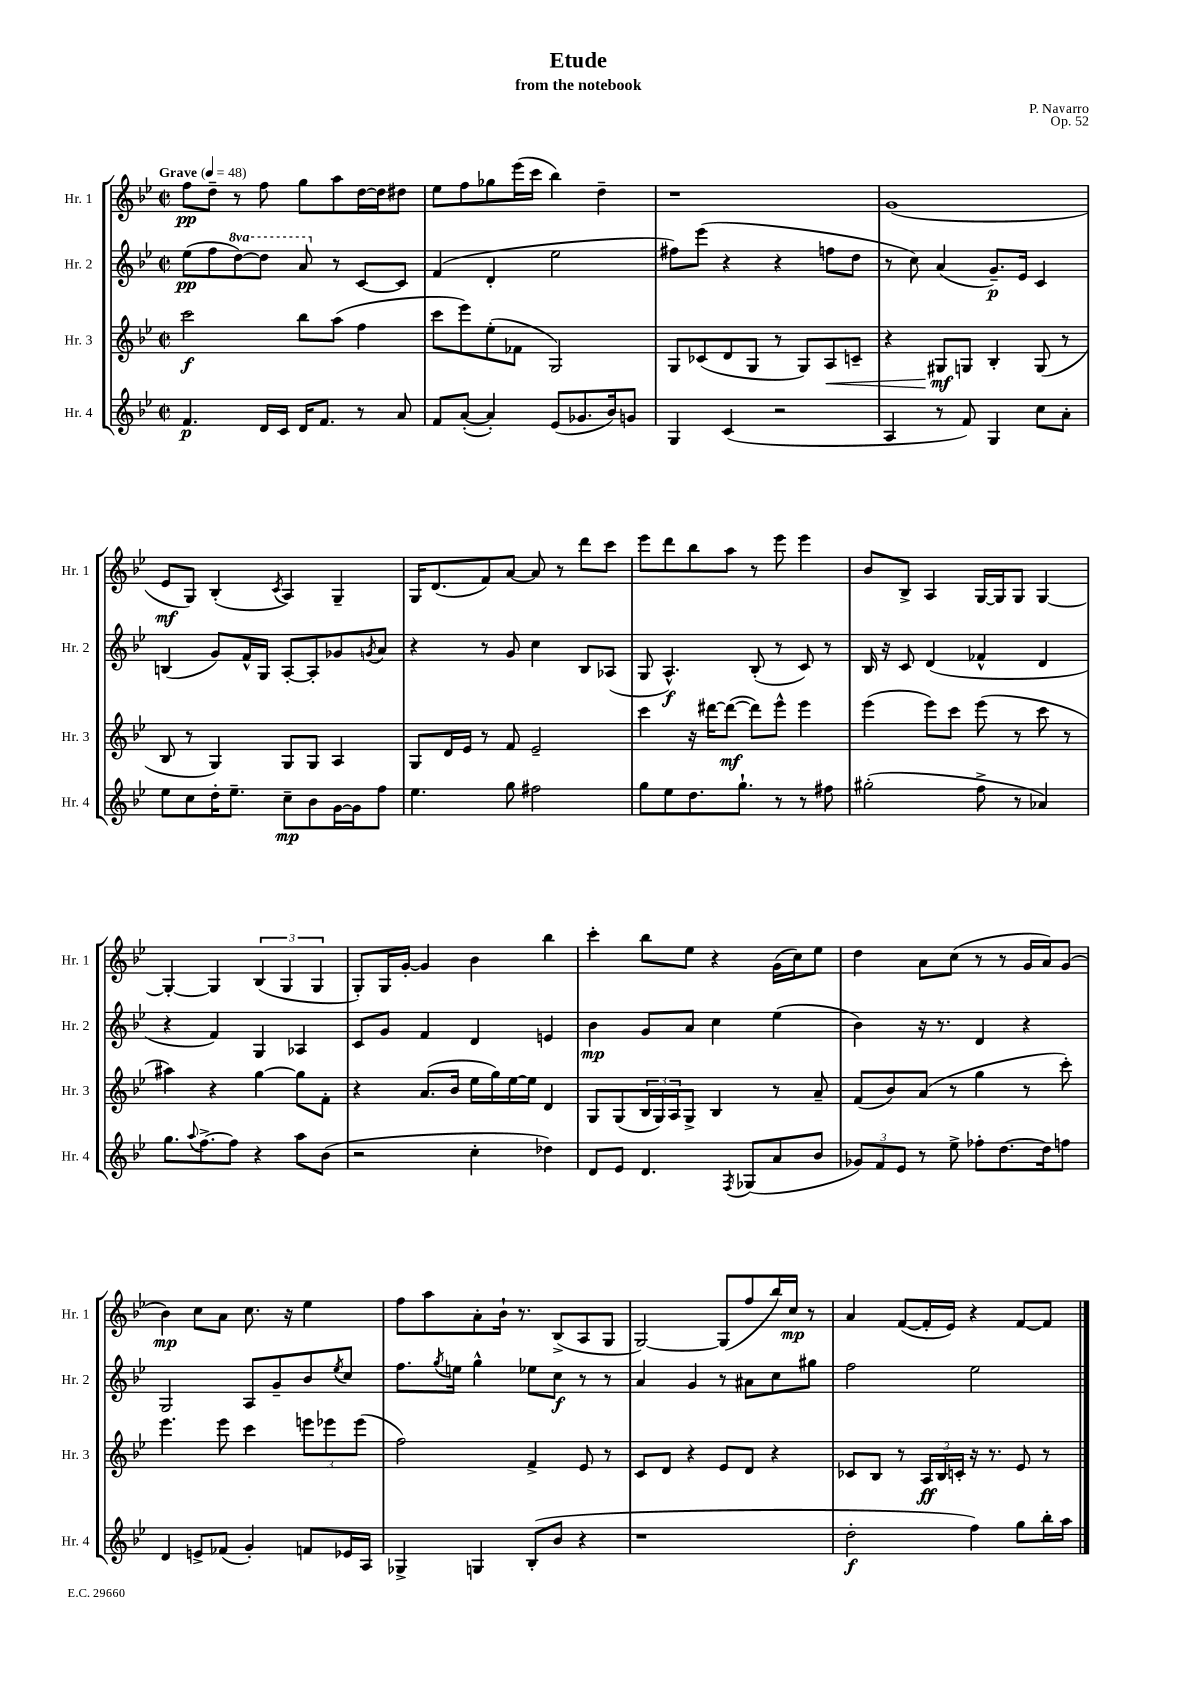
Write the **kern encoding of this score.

**kern	**dynam	**kern	**dynam	**kern	**dynam	**kern	**dynam
*part4	*part4	*part3	*part3	*part2	*part2	*part1	*part1
*staff4	*staff4	*staff3	*staff3	*staff2	*staff2	*staff1	*staff1
*I"Hr. 4	*	*I"Hr. 3	*	*I"Hr. 2	*	*I"Hr. 1	*
*I'Hr. 4	*	*I'Hr. 3	*	*I'Hr. 2	*	*I'Hr. 1	*
*clefG2	*	*clefG2	*	*clefG2	*	*clefG2	*
*k[b-e-]	*	*k[b-e-]	*	*k[b-e-]	*	*k[b-e-]	*
*M2/2	*	*M2/2	*	*M2/2	*	*M2/2	*
*met(c|)	*	*met(c|)	*	*met(c|)	*	*met(c|)	*
*MM48	*	*MM48	*	*MM48	*	*MM48	*
=1	=1	=1	=1	=1	=1	=1	=1
!	!	!	!	!	!	!LO:TX:a:B:t=Grave	!
4.f/	p	2ccc\	f	(8ee-\L	pp	8ff\L	pp
.	.	.	.	8ff\	.	8dd~\J	.
*	*	*	*	*8va	*	*	*
.	.	.	.	[8ddd\)	.	8r	.
16d/LL	.	.	.	8ddd\J]	.	8ff\	.
16c/JJ	.	.	.	.	.	.	.
16d/KL	.	8bb-\L	.	8aa/	.	8gg\L	.
8.f/J	.	.	.	.	.	.	.
*	*	*	*	*X8va	*	*	*
.	.	(8aa\J	.	8r	.	8aa\	.
8r	.	4ff\	.	[8c/L	.	[16dd\L	.
.	.	.	.	.	.	16dd\J]	.
8a/	.	.	.	8c/J]	.	8dd#X\J	.
=2	=2	=2	=2	=2	=2	=2	=2
8f/L	.	8ccc\L	.	(4f/	.	8ee-\L	.
([8a'/J	.	8eee-\)	.	.	.	8ff\	.
4a'/])	.	(8ee-'\	.	4d'/	.	8gg-X\	.
.	.	8f-X\J	.	.	.	(16eee-\L	.
.	.	.	.	.	.	16ccc\JJ	.
(8e-/L	.	2G/)	.	2ee-\	.	4bb-\)	.
8.g-X/	.	.	.	.	.	.	.
.	.	.	.	.	.	4dd~\	.
16b-/k)	.	.	.	.	.	.	.
8gn/J	.	.	.	.	.	.	.
=3	=3	=3	=3	=3	=3	=3	=3
4G/	.	8G/L	.	8ff#X\L)	.	1r	.
.	.	(8c-X/	.	(8eee-\J	.	.	.
(4c/	.	8d/	.	4r	.	.	.
.	.	8G/J	.	.	.	.	.
2r	.	8r	.	4r	.	.	.
.	.	8G/L)	.	.	.	.	.
!	!	!	!LO:HP:b	!	!	!	!
.	.	8A/	<	8ffn\L	.	.	.
.	.	8cn~/J	.	8dd\J	.	.	.
=4	=4	=4	=4	=4	=4	=4	=4
4A/	.	4r	.	8r	.	(1g	.
.	.	.	.	8cc\)	.	.	.
8r	.	8G#X/L	mf	(4a/	.	.	.
8f/)	.	8Gn/J	[	.	.	.	.
4G/	.	4B-'/	.	8.g~/L)	p	.	.
.	.	.	.	16e-/Jk	.	.	.
8cc\L	.	(8G/	.	4c/	.	.	.
8a'\J	.	8r	.	.	.	.	.
!!LO:LB:g=z
=5	=5	=5	=5	=5	=5	=5	=5
8ee-\L	.	8B-/	.	(4Bn/	.	8e-/L	mf
8cc\	.	8r	.	.	.	8G/J)	.
16dd'\K	.	4G/)	.	8g/L)	.	(4B-'/	.
8.ee-~\J	.	.	.	.	.	.	.
.	.	.	.	16f^^/L	.	.	.
.	.	.	.	16G/JJ	.	.	.
.	.	.	.	.	.	8qc/	.
8cc~\L	mp	8G/L	.	[8A'/L	.	4A/)	.
8b-\	.	8G/J	.	8A'/]	.	.	.
[16g\L	.	4A/	.	8g-X/	.	4G~/	.
16g\J]	.	.	.	.	.	.	.
.	.	.	.	8qgn/	.	.	.
8ff\J	.	.	.	8a/J	.	.	.
=6	=6	=6	=6	=6	=6	=6	=6
4.ee-\	.	8G/L	.	4r	.	16G/KL	.
.	.	.	.	.	.	(8.d/	.
.	.	16d/L	.	.	.	.	.
.	.	16e-/JJ	.	.	.	.	.
.	.	8r	.	8r	.	8f/)	.
8gg\	.	8f/	.	8g/	.	[8a/J	.
2ff#X\	.	2e-~/	.	4cc\	.	8a/]	.
.	.	.	.	.	.	8r	.
.	.	.	.	8B-/L	.	8ddd\L	.
.	.	.	.	(8A-X/J	.	8ccc\J	.
=7	=7	=7	=7	=7	=7	=7	=7
8gg\L	.	4ccc\	.	8G/	.	8eee-\L	.
8ee-\	.	.	.	4.A^^/)	f	8ddd\	.
8.dd\	.	16r	.	.	.	8bb-\	.
.	.	[16ddd#X\KL	.	.	.	.	.
.	.	(8ddd#\J_	mf	.	.	8aa\J	.
8.gg`\J	.	.	.	.	.	.	.
.	.	8ddd#\L])	.	(8B-'/	.	8r	.
8r	.	8eee-^^\J	.	8r	.	8eee-\	.
8r	.	4eee-\	.	8c/)	.	4eee-\	.
8ff#X\	.	.	.	8r	.	.	.
=8	=8	=8	=8	=8	=8	=8	=8
(2gg#X'\	.	(4eee-\	.	16B-/	.	8b-/L	.
.	.	.	.	16r	.	.	.
.	.	.	.	8c/	.	8B-^/J	.
.	.	8eee-\L)	.	(4d/	.	4A/	.
.	.	8ccc\J	.	.	.	.	.
8ff^\	.	(8eee-\	.	4f-X^^/	.	[16G/LL	.
.	.	.	.	.	.	16G/J]	.
8r	.	8r	.	.	.	8G/J	.
4a-X/)	.	8ccc\	.	4d/	.	[4G/	.
.	.	8r	.	.	.	.	.
!!LO:LB:g=z
=9	=9	=9	=9	=9	=9	=9	=9
8.gg\L	.	4aa#X\)	.	4r	.	4G'/_	.
8qqaa/	.	.	.	.	.	.	.
[8.ff^\	.	.	.	.	.	.	.
.	.	4r	.	4f/)	.	4G/]	.
8ff\J]	.	.	.	.	.	.	.
4r	.	[4gg\	.	4G/	.	(6B-/	.
.	.	.	.	.	.	6G/	.
8aa\L	.	8gg\L]	.	4A-X/	.	.	.
.	.	.	.	.	.	6G/	.
(8b-\J	.	8f'\J	.	.	.	.	.
=10	=10	=10	=10	=10	=10	=10	=10
2r	.	4r	.	8c/L	.	8G'/L)	.
.	.	.	.	8g/J	.	16G/L	.
.	.	.	.	.	.	[16g'/JJ	.
.	.	(8.a/L	.	4f/	.	4g/]	.
.	.	16b-/Jk	.	.	.	.	.
4cc'\	.	16ee-\LL	.	4d/	.	4b-\	.
.	.	16gg\)	.	.	.	.	.
.	.	[16ee-\	.	.	.	.	.
.	.	16ee-\JJ]	.	.	.	.	.
4dd-X\)	.	4d/	.	4en/	.	4bb-\	.
=11	=11	=11	=11	=11	=11	=11	=11
8d/L	.	8G/L	.	4b-\	mp	4ccc'\	.
8e-/J	.	(8G/	.	.	.	.	.
4.d/	.	24B-/L	.	8g/L	.	8bb-\L	.
.	.	24G/)	.	.	.	.	.
.	.	24A/J	.	.	.	.	.
.	.	8G^/J	.	8a/J	.	8ee-\J	.
.	.	4B-/	.	4cc\	.	4r	.
8qF/	.	.	.	.	.	.	.
(8G-X/L	.	.	.	.	.	.	.
8a/	.	8r	.	(4ee-\	.	(16g\LL	.
.	.	.	.	.	.	16cc\J)	.
8b-/J	.	8a~/	.	.	.	8ee-\J	.
=12	=12	=12	=12	=12	=12	=12	=12
12g-X/L)	.	(8f/L	.	4b-\)	.	4dd\	.
12f/	.	.	.	.	.	.	.
.	.	8b-/)	.	.	.	.	.
12e-/J	.	.	.	.	.	.	.
8r	.	(8a/J	.	16r	.	8a\L	.
.	.	.	.	8.r	.	.	.
8ee-^\	.	8r	.	.	.	(8cc\J	.
8ff-X'\L	.	4gg\	.	4d/	.	8r	.
[8.dd\	.	.	.	.	.	8r	.
.	.	8r	.	4r	.	16g/LL	.
16dd\k]	.	.	.	.	.	16a/J)	.
8ffn\J	.	8ccc'\)	.	.	.	(8g/J	.
!!LO:LB:g=z
=13	=13	=13	=13	=13	=13	=13	=13
4d/	.	4.eee-\	.	2G/	.	4b-\)	mp
8en^/L	.	.	.	.	.	8cc\L	.
(8f-X/J	.	8eee-\	.	.	.	8a\J	.
4g'/)	.	4ccc\	.	8A/L	.	8.cc\	.
.	.	.	.	8g~/	.	.	.
.	.	.	.	.	.	16r	.
8fn/L	.	12eeen\L	.	8b-/	.	4ee-\	.
.	.	12eee-X\	.	.	.	.	.
.	.	.	.	8qee-/	.	.	.
16e-X/L	.	.	.	8cc/J	.	.	.
.	.	(12eee-\J	.	.	.	.	.
16A/JJ	.	.	.	.	.	.	.
=14	=14	=14	=14	=14	=14	=14	=14
4G-X^/	.	2ff\)	.	8.ff\L	.	8ff\L	.
.	.	.	.	.	.	8aa\	.
.	.	.	.	8qgg/	.	.	.
.	.	.	.	16een\Jk	.	.	.
4Gn/	.	.	.	4gg^^\	.	8a'\	.
.	.	.	.	.	.	16b-`\Jk	.
.	.	.	.	.	.	8.r	.
(8B-'/L	.	4f^/	.	8ee-X\L	.	.	.
8b-/J	.	.	.	8cc\J	f	(8B-^/L	.
4r	.	8e-/	.	8r	.	8A/	.
.	.	8r	.	8r	.	8G/J	.
=15	=15	=15	=15	=15	=15	=15	=15
1r	.	8c/L	.	4a/	.	[2G/)	.
.	.	8d/J	.	.	.	.	.
.	.	4r	.	4g/	.	.	.
.	.	8e-/L	.	8r	.	(8G/L]	.
.	.	8d/J	.	8a#X\L	.	8ff/	.
.	.	4r	.	8cc\	.	16bb-/L)	.
.	.	.	.	.	.	16cc/JJ	mp
.	.	.	.	8gg#X\J	.	8r	.
=16	=16	=16	=16	=16	=16	=16	=16
2dd'\	f	8c-X/L	.	2ff\	.	4a/	.
.	.	8B-/J	.	.	.	.	.
.	.	8r	.	.	.	([8f/L	.
.	.	24A/LL	ff	.	.	16f'/L]	.
.	.	24B-/	.	.	.	.	.
.	.	.	.	.	.	16e-/JJ)	.
.	.	24cn'/JJ	.	.	.	.	.
4ff\)	.	16r	.	2ee-\	.	4r	.
.	.	8.r	.	.	.	.	.
8gg\L	.	8e-/	.	.	.	[8f/L	.
16bb-'\L	.	8r	.	.	.	8f/J]	.
16aa\JJ	.	.	.	.	.	.	.
==	==	==	==	==	==	==	==
*-	*-	*-	*-	*-	*-	*-	*-
